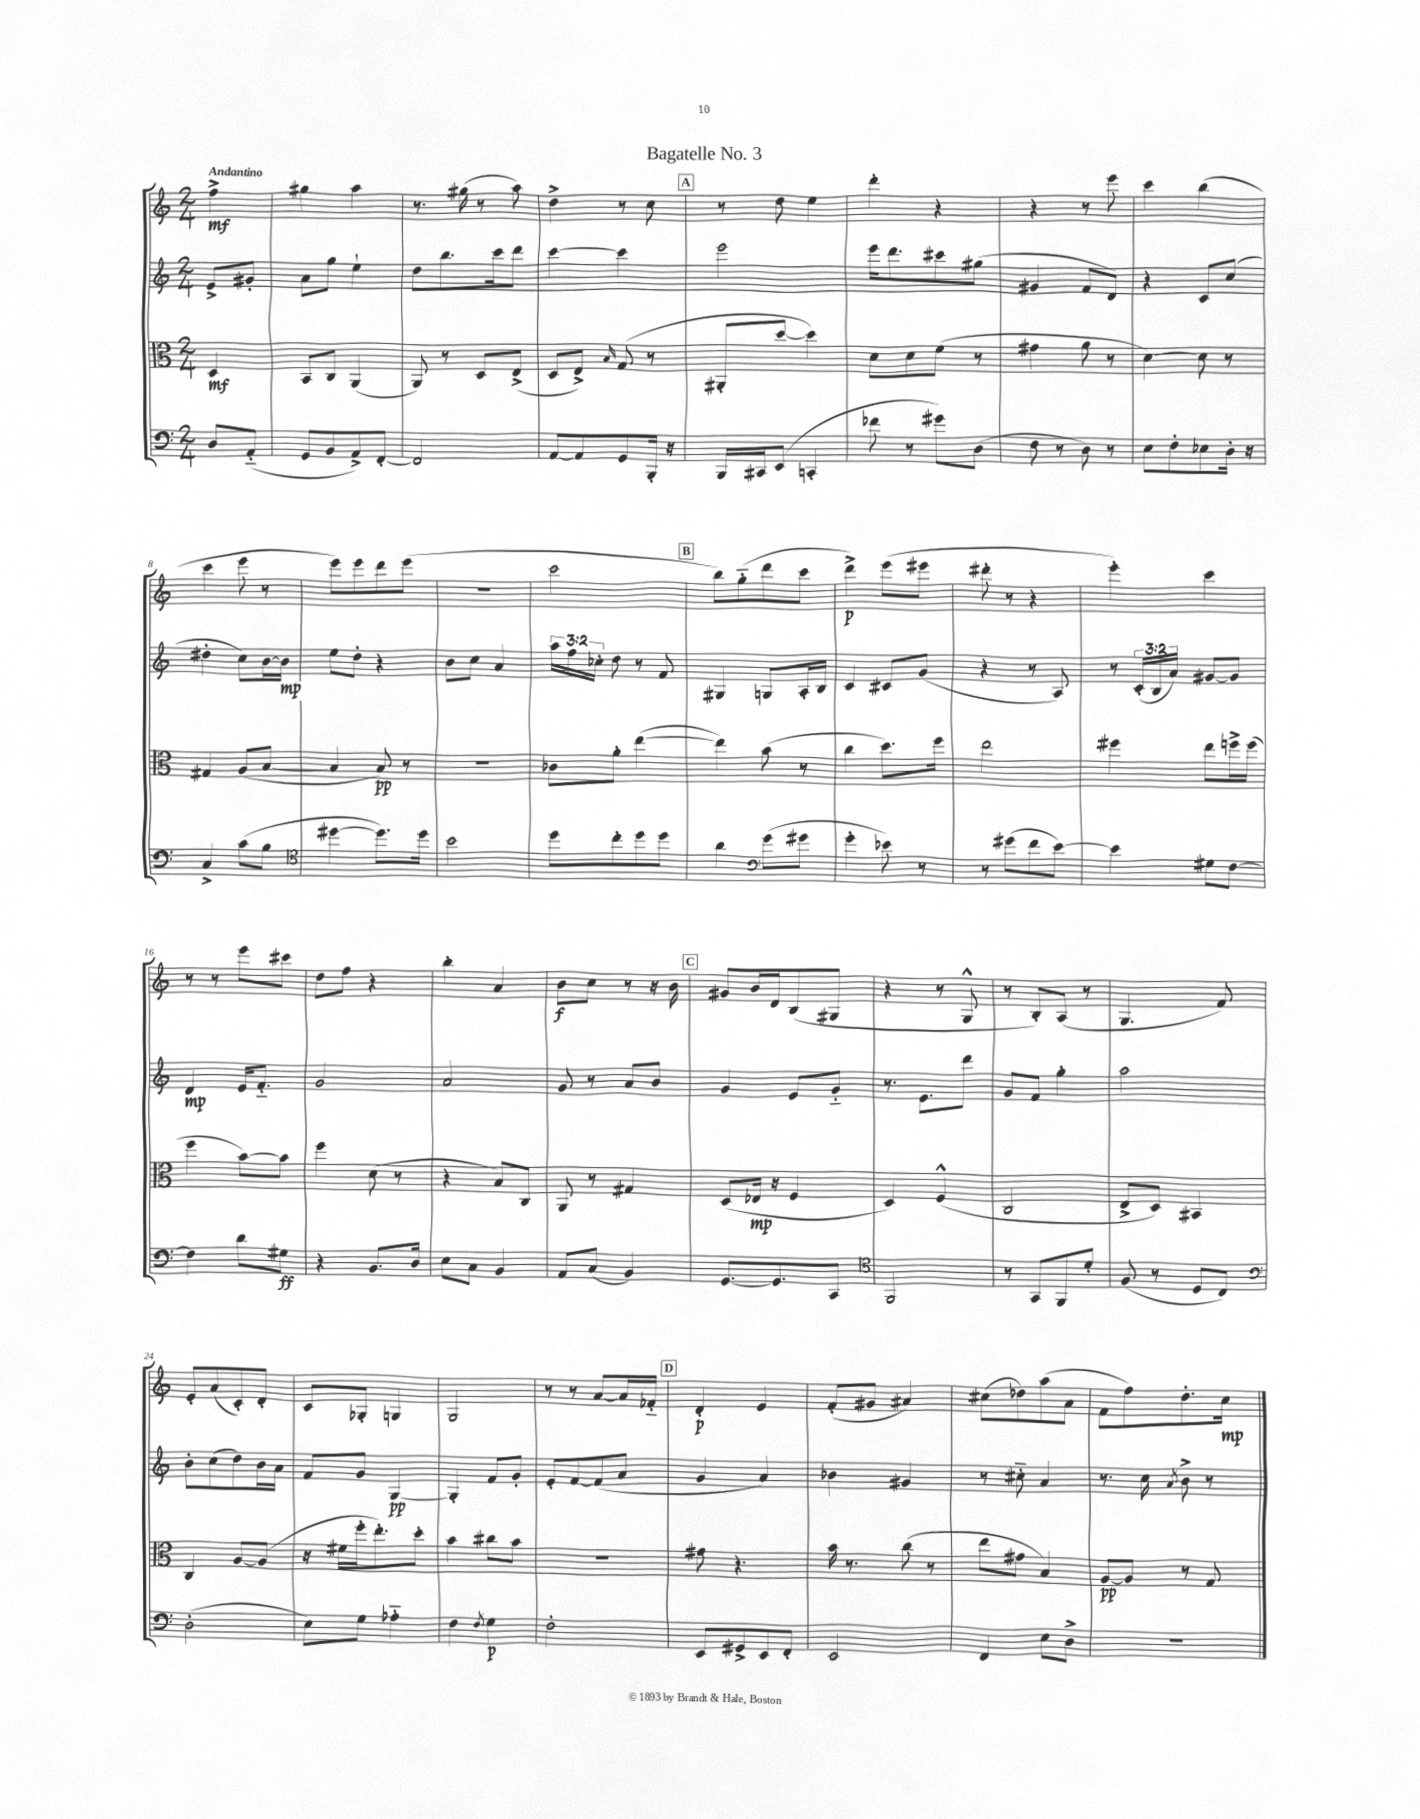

**kern	**dynam	**kern	**dynam	**kern	**dynam	**kern	**dynam
*part4	*part4	*part3	*part3	*part2	*part2	*part1	*part1
*staff4	*staff4	*staff3	*staff3	*staff2	*staff2	*staff1	*staff1
*clefF4	*	*clefC3	*	*clefG2	*	*clefG2	*
*k[]	*	*k[]	*	*k[]	*	*k[]	*
*M2/4	*	*M2/4	*	*M2/4	*	*M2/4	*
=	=	=	=	=	=	=	=
!	!	!	!	!	!	!LO:TX:a:B:t=Andantino	!
8D/L	.	4D/	mf	8e^/L	.	4ff^\	mf
(8AA/J	.	.	.	8g#X'/J	.	.	.
=1	=1	=1	=1	=1	=1	=1	=1
8GG/L	.	8BB/L	.	8a\L	.	4gg#X\	.
8BB/	.	8C/J	.	8gg\J	.	.	.
8AA^/)	.	(4AA/	.	4ee`\	.	4aa\	.
[8FF'/J	.	.	.	.	.	.	.
=2	=2	=2	=2	=2	=2	=2	=2
2FF/]	.	8AA/)	.	8dd\L	.	8.r	.
.	.	8r	.	8.bb\	.	.	.
.	.	.	.	.	.	(16gg#X\	.
.	.	8D/L	.	.	.	8r	.
.	.	.	.	16ccc\k	.	.	.
.	.	(8E^/J	.	8ddd\J	.	8aa\)	.
=3	=3	=3	=3	=3	=3	=3	=3
[8AA/L	.	8D/L	.	[4ccc\	.	4dd^\	.
8AA/]	.	8E^/J)	.	.	.	.	.
.	.	16qqB/	.	.	.	.	.
8GG/	.	(8G/	.	4ccc\]	.	8r	.
16BBB'/Jk	.	8r	.	.	.	8cc\	.
16r	.	.	.	.	.	.	.
!!LO:REH:place=s1:t=A
=4	=4	=4	=4	=4	=4	=4	=4
16BBB/LL	.	8AA#X'/L	.	2eee\	.	8r	.
16CC#X/J	.	.	.	.	.	.	.
(8EE/J	.	[8dd/J	.	.	.	8dd\	.
4CCn'/	.	4dd\])	.	.	.	4ee\	.
=5	=5	=5	=5	=5	=5	=5	=5
8f-X\	.	8d\L	.	16eee\KL	.	4ddd'\	.
.	.	.	.	8.ddd\	.	.	.
8r	.	8d\	.	.	.	.	.
8g#X\L)	.	(8f\J	.	8ccc#X\	.	4r	.
(8D\J	.	8r	.	(8gg#X\J	.	.	.
=6	=6	=6	=6	=6	=6	=6	=6
8F\	.	4g#X\	.	4g#X/	.	4r	.
8r	.	.	.	.	.	.	.
8D\)	.	8a\	.	8f/L	.	8r	.
8r	.	8r	.	8d/J)	.	8eee\	.
=7	=7	=7	=7	=7	=7	=7	=7
8E\L	.	[4d\)	.	4r	.	4ccc\	.
8F'\	.	.	.	.	.	.	.
8E-X\	.	8d\]	.	8c/L	.	(4bb\	.
16D'\Jk	.	8r	.	(8cc/J	.	.	.
16r	.	.	.	.	.	.	.
!!LO:LB:g=z
=8	=8	=8	=8	=8	=8	=8	=8
4C^/	.	4G#X/	.	4dd#X'\	.	4ccc\	.
(8c\L	.	(8A/L	.	8cc\L)	.	8eee\	.
8B\J	.	[8B/J	.	[16b\L	.	8r	.
.	.	.	.	16b\JJ]	mp	.	.
=9	=9	=9	=9	=9	=9	=9	=9
*clefC4	*	*	*	*	*	*	*
[4dd#X\	.	4B/]	.	8ee\L	.	8eee\L)	.
.	.	.	.	8dd'\J	.	8eee\	.
8.dd#\L])	.	8B/)	pp	4r	.	8ddd\	.
.	.	8r	.	.	.	(8eee\J	.
16dd#\Jk	.	.	.	.	.	.	.
=10	=10	=10	=10	=10	=10	=10	=10
2b\	.	2r	.	8b\L	.	2r	.
.	.	.	.	8cc\J	.	.	.
.	.	.	.	4a/	.	.	.
=11	=11	=11	=11	=11	=11	=11	=11
8dd\L	.	8c-X\L	.	24aa\LL	.	2ccc\	.
.	.	.	.	24ff\	.	.	.
.	.	.	.	24cc-X'\JJ	.	.	.
8cc'\	.	8a'\J	.	8dd\	.	.	.
8dd\	.	([4ee\	.	8r	.	.	.
8dd\J	.	.	.	8f/	.	.	.
!!LO:REH:place=s1:t=B
=12	=12	=12	=12	=12	=12	=12	=12
4a\	.	4ee\])	.	4G#X/	.	8bb\L)	.
.	.	.	.	.	.	(8gg\	.
*clefF4	*	*	*	*	*	*	*
(8g\L	.	(8b\	.	8Gn/L	.	8ddd\	.
8g#X\J	.	8r	.	16A'/L	.	8ccc\J	.
.	.	.	.	16B/JJ	.	.	.
=13	=13	=13	=13	=13	=13	=13	=13
4g'\	.	4cc\	.	4c/	.	4ddd^\)	p
8e-X\)	.	8.dd\L)	.	8c#X/L	.	(8eee\L	.
8r	.	.	.	(8g/J	.	8eee#X\J	.
.	.	16ff\Jk	.	.	.	.	.
=14	=14	=14	=14	=14	=14	=14	=14
8r	.	2ee\	.	4r	.	8ddd#X'\	.
(8g#X\L	.	.	.	.	.	8r	.
8f\	.	.	.	8r	.	4r	.
[8e\J)	.	.	.	8A/)	.	.	.
=15	=15	=15	=15	=15	=15	=15	=15
4e\]	.	4ff#X\	.	8r	.	4eee'\)	.
.	.	.	.	(24c'/LL	.	.	.
.	.	.	.	24B/	.	.	.
.	.	.	.	24a/JJ)	.	.	.
8G#X\L	.	8ee\L	.	[8g#X/L	.	4ccc\	.
[8F\J	.	16ffn^\L	.	8g#/J]	.	.	.
.	.	(16ff\JJ	.	.	.	.	.
!!LO:LB:g=z
=16	=16	=16	=16	=16	=16	=16	=16
4F\]	.	4ff\	.	4d/	mp	8r	.
.	.	.	.	.	.	8r	.
8d\L	.	[8b\L)	.	16e/KL	.	8eee\L	.
.	.	.	.	8.f/J	.	.	.
8G#X\J	ff	8b\J]	.	.	.	8ccc#X\J	.
=17	=17	=17	=17	=17	=17	=17	=17
4r	.	4ff\	.	2g/	.	8dd\L	.
.	.	.	.	.	.	8ff\J	.
8.BB/L	.	(8d\	.	.	.	4r	.
.	.	8r	.	.	.	.	.
16D/Jk	.	.	.	.	.	.	.
=18	=18	=18	=18	=18	=18	=18	=18
8E\L	.	4r	.	2a/	.	4bb'\	.
8C\J	.	.	.	.	.	.	.
4BB/	.	8B/L)	.	.	.	4a/	.
.	.	8C/J	.	.	.	.	.
=19	=19	=19	=19	=19	=19	=19	=19
8AA/L	.	8AA/	.	8g/	.	8b\L	f
(8C/J	.	8r	.	8r	.	8cc\J	.
4BB/)	.	4G#X/	.	8a/L	.	8r	.
.	.	.	.	8b/J	.	16r	.
.	.	.	.	.	.	16b\	.
!!LO:REH:place=s1:t=C
=20	=20	=20	=20	=20	=20	=20	=20
[8.GG/L	.	(8D/L	.	4g/	.	8g#X/L	.
.	.	16E-X/Jk	mp	.	.	16b/L	.
8.GG/]	.	16r	.	.	.	16d/J	.
.	.	4F/	.	8e/L	.	(8B/	.
8CC/J	.	.	.	8g/J	.	8G#X/J	.
=21	=21	=21	=21	=21	=21	=21	=21
*clefC4	*	*	*	*	*	*	*
2FF/	.	4D/)	.	8.r	.	4r	.
.	.	.	.	8.e\L	.	.	.
.	.	(4F^^/	.	.	.	8r	.
.	.	.	.	8ddd\J	.	8G^^/	.
=22	=22	=22	=22	=22	=22	=22	=22
8r	.	2C/	.	8g/L	.	8r	.
8GG/L	.	.	.	8f/J	.	8B'/L)	.
8FF/	.	.	.	4gg'\	.	(8A/J	.
8d'/J	.	.	.	.	.	8r	.
=23	=23	=23	=23	=23	=23	=23	=23
(8F/	.	8E^/L	.	2aa\	.	4.G/	.
8r	.	8D/J)	.	.	.	.	.
8D/L	.	4BB#X/	.	.	.	.	.
8C/J)	.	.	.	.	.	8f/)	.
!!LO:LB:g=z
=24	=24	=24	=24	=24	=24	=24	=24
*clefF4	*	*	*	*	*	*	*
(2D'\	.	4C/	.	8b'\L	.	8e'/L	.
.	.	.	.	(8cc\	.	(8a/	.
.	.	[8A/L	.	8dd\)	.	8c'/)	.
.	.	(8A/J]	.	16b\L	.	8d'/J	.
.	.	.	.	16a\JJ	.	.	.
=25	=25	=25	=25	=25	=25	=25	=25
8E\L)	.	16r	.	8f/L	.	8c/L	.
.	.	16f#X\LL	.	.	.	.	.
8G\J	.	16ff'\J	.	8g/J	.	8G-X'/J	.
.	.	8.ee'\)	.	.	.	.	.
4A-X\	.	.	.	[4G/	pp	4Gn/	.
.	.	8dd'\J	.	.	.	.	.
=26	=26	=26	=26	=26	=26	=26	=26
4F\	.	4b\	.	4G'/]	.	2G/	.
8qF/	.	.	.	.	.	.	.
4G\	p	8cc#X\L	.	8f/L	.	.	.
.	.	8b\J	.	8g'/J	.	.	.
=27	=27	=27	=27	=27	=27	=27	=27
2F'\	.	2r	.	8e'/L	.	8r	.
.	.	.	.	[8f/	.	8r	.
.	.	.	.	(8f/]	.	[8a/L	.
.	.	.	.	8a/J	.	16a/L]	.
.	.	.	.	.	.	16f-X/JJ	.
!!LO:REH:place=s1:t=D
=28	=28	=28	=28	=28	=28	=28	=28
8EE/L	.	8g#X\	.	4g/	.	4d'/	p
8GG#X^/	.	4.r	.	.	.	.	.
8EE/	.	.	.	4a/)	.	4e/	.
8FF'/J	.	.	.	.	.	.	.
=29	=29	=29	=29	=29	=29	=29	=29
2EE/	.	16b\	.	4b-X\	.	(8f'/L	.
.	.	8.r	.	.	.	.	.
.	.	.	.	.	.	8g#X/J	.
.	.	(8cc\	.	4g#X/	.	4a#X/)	.
.	.	8r	.	.	.	.	.
=30	=30	=30	=30	=30	=30	=30	=30
4FF/	.	8ee\L	.	8r	.	(8cc#X\L	.
.	.	8g#X\J	.	8cc#X\	.	8dd-X\)	.
8E\L	.	4B/)	.	4a/	.	(8aa\	.
8D^\J	.	.	.	.	.	8a\J	.
=31	=31	=31	=31	=31	=31	=31	=31
2r	.	[8A/L	pp	8.r	.	8f\L	.
.	.	8A/J]	.	.	.	8ff\)	.
.	.	.	.	16cc\	.	.	.
.	.	.	.	8qa/	.	.	.
.	.	8r	.	8b^\	.	8.dd'\	.
.	.	8G/	.	8r	.	.	.
.	.	.	.	.	.	16cc\Jk	mp
==	==	==	==	==	==	==	==
*-	*-	*-	*-	*-	*-	*-	*-
